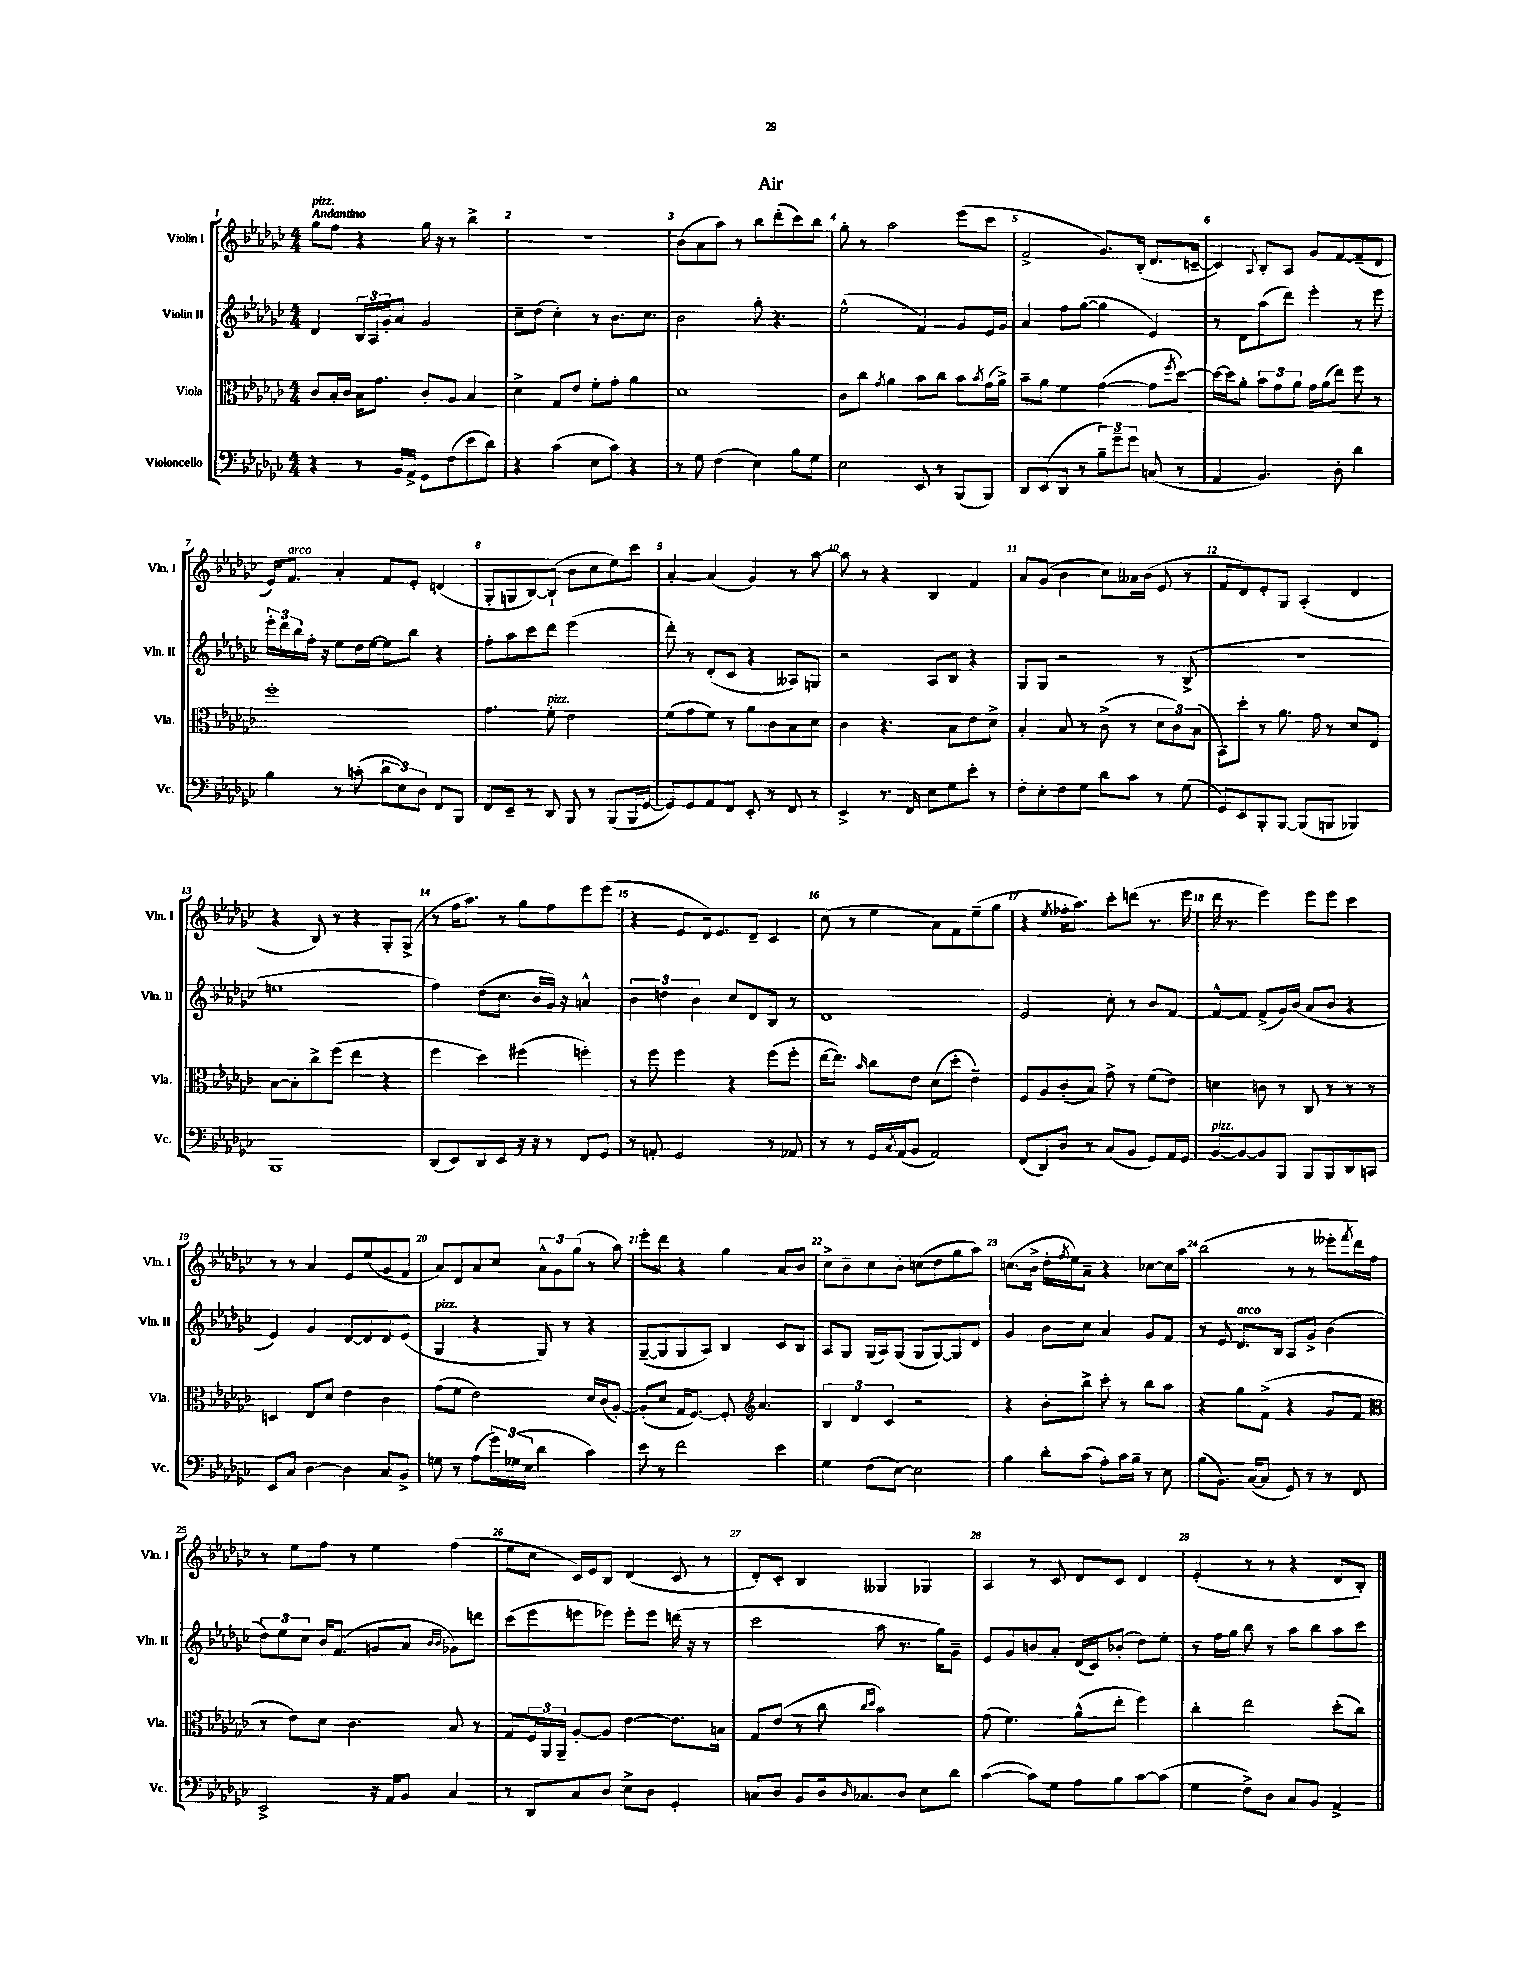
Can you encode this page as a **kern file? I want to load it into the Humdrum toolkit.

**kern	**kern	**kern	**kern
*staff4	*staff3	*staff2	*staff1
*clefF4	*clefC3	*clefG2	*clefG2
*k[b-e-a-d-g-c-]	*k[b-e-a-d-g-c-]	*k[b-e-a-d-g-c-]	*k[b-e-a-d-g-c-]
*M4/4	*M4/4	*M4/4	*M4/4
4r	8c-/L	4d-/	8gg-\L
.	16B-'/L	.	8ff\J
.	16c-/JJ	.	.
8r	16B-\LK	24B-/LL	4r
.	.	24A-/	.
.	8.g-\J	.	.
.	.	24g-'/J	.
16BB-/LL	.	8a-/J	.
16AA-^/JJ	.	.	.
8GG-\L	8c-'/L	2g-/	16gg-\
.	.	.	16r
(8F\	8A-/J	.	8r
8e-\	4B-/	.	4bb-^\
8d-\J)	.	.	.
=	=	=	=
4r	4d-^\	8cc-~\L	1r
.	.	(8dd-\J	.
(4c-\	8G-/L	4cc-'\)	.
.	8e-/J	.	.
8E-\L	8f'\L	8r	.
8c-\J)	8g-'\J	8.b-\L	.
4r	4a-\	.	.
.	.	8.cc-\J	.
=	=	=	=
8r	1d-	2b-\	(8b-\L
8G-\	.	.	8a-\
(4F\	.	.	8aa-\J)
.	.	.	8r
4E-\)	.	8gg-'\	8bb-\L
.	.	4.r	(8ddd-'\
8B-\L	.	.	8ccc-\)
8G-\J	.	.	8bb-\J
=	=	=	=
2E-\	8c-\L	(2ee-^^\	8gg-'\
.	8cc-\J	.	8r
.	8qg-/	.	.
.	4a-\	.	2aa-\
8EE-/	8b-\L	4f/)	.
8r	8cc-\J	.	.
(8BBB-/L	8b-\L	8g-/L	(8eee-\L
.	8qb-/	.	.
8BBB-/J)	(16g-\L	16e-/L	8ccc-\J
.	16a-^\JJ)	16g-/JJ	.
=	=	=	=
8DD-/L	8b-~\L	4a-/	2f^/
(8EE-/	8a-\J	.	.
8DD-/J	4f\	8ff\L	.
8r	.	([8gg-\J	.
12B-~\L)	([4g-\	4gg-\]	8.g-/L)
12g-~\	.	.	.
12g-\J	.	.	.
.	.	.	(16B-'/Jk
(8C/	8g-\]L	4e-/)	8.d-/L
.	8qff/	.	.
8r	[8dd-\J)	.	.
.	.	.	[16c~/Jk
=	=	=	=
4AA-/	16dd-\_LL	8r	4c/])
.	16dd-\]J	.	.
.	8a-'\J	8d-\L	.
.	.	.	8qqA-/
4.BB-/)	12b-\L	(8aa-\	8B-'/L
.	12g-\	.	.
.	.	8ddd-\J)	8A-/J
.	12a-\J	.	.
.	16g-\LL	4eee-'\	8g-/L
.	(16a-\J	.	.
8D-'\	8ee-\J)	.	[8f/
4d-\	8ff\	8r	(8f~/]
.	8r	8eee-\	8d-/J
=	=	=	=
4B-\	1ff'	24eee-'\LL	16e-/LK)
.	.	24ddd-\	.
.	.	.	8.f/J
.	.	24bb-\	.
.	.	16ff'\JJ	.
.	.	16r	.
8r	.	8ee-\L	4a-'/
(8c'\	.	16dd-\L	.
.	.	[16ee-\JJ	.
12d-\L	.	8ee-\]L	8f/L
12E-\)	.	.	.
.	.	8bb-\J	8e-'/J
12D-\J	.	.	.
8FF/L	.	4r	(4d/
8BBB-/J	.	.	.
=	=	=	=
8FF/L	4.g-\	8ff'\L	8G-'/L
8EE-~/J	.	8aa-\	8G/
8r	.	8ccc-\	[8B-/)
8DD-/	8f'\	8ddd-\J	(8B-`/]J
8BBB-/	2e-\	(2eee-\	8b-\L
8r	.	.	8cc-\
(8BBB-/L	.	.	8ee-\)
16BBB-/L	.	.	8ccc-\J
[16GG-/JJ	.	.	.
=	=	=	=
8GG-/]L)	(8f\L	8ddd-'\)	[4a-'/
8GG-/	8g-\	8r	.
8AA-/	8f\J)	(8d-'/L	(4a-/]
8FF/J	8r	8c-/J	.
8EE-'/	8a-\L	4r	4g-/)
8r	8c-\	.	.
8FF/	8B-\	8A--/L)	8r
8r	8d-\J	8G/J	[8aa-\
=	=	=	=
4EE-^/	4c-\	2r	8aa-\]
.	.	.	8r
8.r	4.r	.	4r
16FF/	.	.	.
8E-\L	.	8A-/L	4B-/
8G-\	8B-\L	8B-/J	.
8e-'\J	8e-\	4r	4f/
8r	8d-^\J	.	.
=	=	=	=
8F'\L	4B-'/	8G-/L	8a-/L
8E-'\	.	8G-/J	(8g-/J
8F\	8B-/	2r	4b-\
8G-\J	8r	.	.
8d-\L	(8c-^\	.	8cc-\L)
8c-\J	8r	.	16a--\L
.	.	.	(16b-\JJ
8r	12d-\L	8r	8e-/
.	12c-\)	.	.
(8G-\	.	(8B-^/	8r
.	(12B-\J	.	.
=	=	=	=
8GG-/L)	8BB-\L)	1r	8f/L
8EE-/	8dd-'\J	.	8d-/)
8BBB-'/	8r	.	8e-'/
[8BBB-/J	8.a-\	.	8G-/J
(8BBB-/]L	.	.	(4A-'/
.	16g-\	.	.
8BBB/J	8r	.	.
4BBB-/)	8d-/L	.	4d-/
.	8E-/J	.	.
=	=	=	=
1BBB-	[8B-\L	1ee	4r
.	8B-'\]	.	.
.	8cc-^\	.	8B-/)
.	(8ff\J	.	8r
.	4ee-\	.	4r
.	4r	.	8G-'/L
.	.	.	(8G-^/J
=	=	=	=
(8DD-/L	4ff\	4ff\)	8r
8EE-/)	.	.	16ff\LK
.	.	.	8.aa-\J)
8DD-/	4dd-\)	(8dd-\L	.
8EE-/J	.	8.cc-\J	8r
16r	(4ff#\	.	8gg-\L
16r	.	16b-/LL	.
8r	.	16g-/JJ)	8ff\
.	.	16r	.
8FF/L	4ff'\)	4a^^/	8eee-\
8GG-/J	.	.	(8eee-\J
=	=	=	=
8r	8r	6b-\	4r
8AA'/	8ff\	.	.
.	.	6dd\	.
2GG-/	4ff\	.	8e-/L
.	.	6b-\	.
.	.	.	16d-/k)
.	.	.	8.e-/
.	4r	8cc-/L	.
.	.	8d-/	8d-~/J
8r	(8ff\L	8B-/J	4c-/
8AA-/	8ff'\J	8r	.
=	=	=	=
8r	[16ee-\LK	1d-	(8cc-\
.	8.ee-\]J)	.	.
8r	.	.	8r
.	16qqb-/	.	.
16GG-/LL	8cc-\L	.	4ee-\
8qC-/	.	.	.
(16AA-/J	.	.	.
8BB-/J	8e-\J	.	.
2AA-/)	(8d-\L	.	8a-\L)
.	8dd-'\J	.	8f\
.	4e-~\)	.	(8ee-~\
.	.	.	8gg-\J
=	=	=	=
(8FF/L	8F/L	2e-/	4r
8DD-/)	8A-/	.	.
.	.	.	8qee-/
8D-/J	(8c-'/	.	16ff-'\LK
.	.	.	8.aa-\J)
8r	8B-/J)	.	.
(8C-/L	8g-^\	8cc-'\	8ccc-'\L
8BB-/J	8r	8r	(8ddd\J
8GG-/L)	(8f\L	8b-/L	8.r
16AA-/L	8e-\J)	[8f/J	.
16GG-/JJ	.	.	16eee-\
=	=	=	=
[8BB-/L	4d\	8f^^/_L	16ddd-\
.	.	.	8.r
8BB-/_	.	8f/]J	.
8BB-/]	8c\	(8f^/L	4eee-\)
8BBB-/J	8r	16g-/L)	.
.	.	(16b-/JJ	.
8BBB-/L	8C-/	8a-/L	8eee-\L
8BBB-/	8r	8b-/J	8eee-\J
8DD-/	8r	4r	4ccc-\
8CC/J	8r	.	.
=	=	=	=
8EE-/L	4D/	4e-/)	8r
8C-/J	.	.	8r
[4D-\	8E-/L	4g-/	4a-/
.	8d-/J	.	.
4D-\]	4e-\	[8d-/L	8e-/L
.	.	8d-/]	(8ee-/
8C-/L	4c-\	8d-/	8g-/
8BB-^/J	.	(8e-/J	8f/J
=	=	=	=
8G\	(8g-\L	4G-/	8a-/L)
8r	8f\J	.	8d-/
(8A-\L	2e-\)	4r	8a-/
24g-\L)	.	.	8cc-/J
(24G-\	.	.	.
24E-\JJ	.	.	.
4d-\	.	8G-/)	12a-^^\L
.	.	.	12g-\
.	.	8r	.
.	.	.	(12gg-\J
4c-\)	16d-/LL	4r	8r
.	(16c-/J	.	.
.	[8A-'/J)	.	8aa-\)
=	=	=	=
8e-\	(8A-'/]L	([8G-~/L	8eee-'\L
8r	8d-/J	8G-/]	8ddd-\J
2f\	16G-/LK	8G-/	4r
.	[8.F/J)	.	.
.	.	8A-/J)	.
.	8F'/]	4B-/	4gg-\
*	*clefG2	*	*
.	4.a-/	.	.
4e-\	.	8c-/L	8a-/L
.	.	8B-/J	8b-/J
=	=	=	=
4G-\	6B-/	8A-/L	8cc-^\L
.	.	8G-/J	8b-~\
.	6d-/	.	.
(8F\L	.	(16G-/LL	8cc-\
.	.	16A-/J)	.
.	6c-/	.	.
[8E-\J)	.	(8G-/J	8b-'\J
2E-\]	2r	8G-/L	(8cc\L
.	.	[8G-/)	8dd-\
.	.	8G-/]	8gg-\
.	.	8d-/J	8aa-\J)
=	=	=	=
4B-\	4r	4g-/	(8.cc\L
.	.	.	16b-^\Jk
8d-'\L	8b-'\L	8b-\L	16dd-'\LL
.	.	.	8qff/
.	.	.	16ee-\J)
(8c-\J	8bb-^\J	8cc-\J	8a-~\J
8A-'\L)	8ccc-'\	4a-/	4r
16c-\L	8r	.	.
16B-~\JJ	.	.	.
8r	8bb-\L	8g-/L	[8cc-\L
8E-\	8aa-\J	8f/J	16cc-\]L
.	.	.	16aa-\JJ
=	=	=	=
(8B-\L	4r	8r	(2bb-\
8.BB-\J)	.	8e-/	.
.	8gg-\L	8.d-/L	.
([16C-/LK	.	.	.
8C-/]J	(8f^\J	.	.
.	.	16B-/Jk	.
8GG-/)	4r	8A-/L	8r
8r	.	8g-^/J	8r
8r	8g-/L	(4b-\	8eee--'\L
.	.	.	8qfff/
8FF/	8f/J	.	16ddd-\L)
.	.	.	16ff\JJ
=	=	=	=
*	*clefC3	*	*
2EE-^/	8r	12dd-\L)	8r
.	.	12ee-\	.
.	8e-\L)	.	8ee-\L
.	.	12cc-\J	.
.	8d-\J	16b-/LK	8ff\J
.	.	(8.f/J	.
.	4.c-\	.	8r
16r	.	8g/L	4ee-\
16AA-/LK	.	.	.
8BB-/J	.	8a-/J	.
.	.	16qqb-/LL	.
.	.	16qqb-/JJ	.
4C-/	8B-/	8g-\L)	(4ff\
.	8r	8ddd\J	.
=	=	=	=
8r	8G-/L	(8ccc-\L	8ee-\L
8DD-/L	24F/L	8eee-\	8cc-\J
.	24AA-/	.	.
.	24AA-~/JJ	.	.
8C-/	[8A-'/L	8eee\	16c-/LL)
.	.	.	16e-/J
8D-/J	8A-/]J	8eee-\J)	8B-/J
8E-^\L	[4e-\	8eee-'\L	(4d-/
8D-\J	.	8eee-\J	.
4GG-'/	8.e-\]L	(16ddd\	8c-/
.	.	16r	.
.	.	8r	8r
.	16B\Jk	.	.
=	=	=	=
8C/L	8G-/L	2ccc-\	8d-'/L)
8D-/J	(8e-/J	.	8c-'/J
8BB-/L	8r	.	4B-/
16D-/k	8cc-\	.	.
16qqD-/	.	.	.
8.C-/	.	.	.
.	16qqcc-/LL	.	.
.	16qqdd-/JJ	.	.
.	2b-\)	8aa-\	4G--/
8D-/J	.	8.r	.
8E-\L	.	.	4G-/
.	.	16gg-\LK)	.
8d-\J	.	8g-~\J	.
=	=	=	=
([4c-\	(8g-\	8e-/L	4A-/
.	4.f\)	8g-/	.
8c-\]L)	.	8b/	8r
8G-\J	.	8a-'/J	8c-/
8A-\L	(8a-^^\L	(16d-/LL	8d-/L
.	.	16c-/J)	.
8B-\	8ee-'\J	(8b-'/J	8c-/J
[8c-\	4ff\)	8dd-\L)	4d-/
(8c-\]J	.	8ee-'\J	.
=	=	=	=
4G-\	4cc-'\	8r	(4e-'/
.	.	16ff\LL	.
.	.	16gg-\JJ	.
8F^\L)	2ee-\	8bb-\	8r
8D-\J	.	8r	8r
8C-/L	.	8aa-\L	4r
8BB-/J	.	8bb-\	.
4AA-^/	(8dd-'\L	8aa-\	8d-/L
.	8cc-\J)	8ccc-\J	8B-'/J)
==	==	==	==
*-	*-	*-	*-
